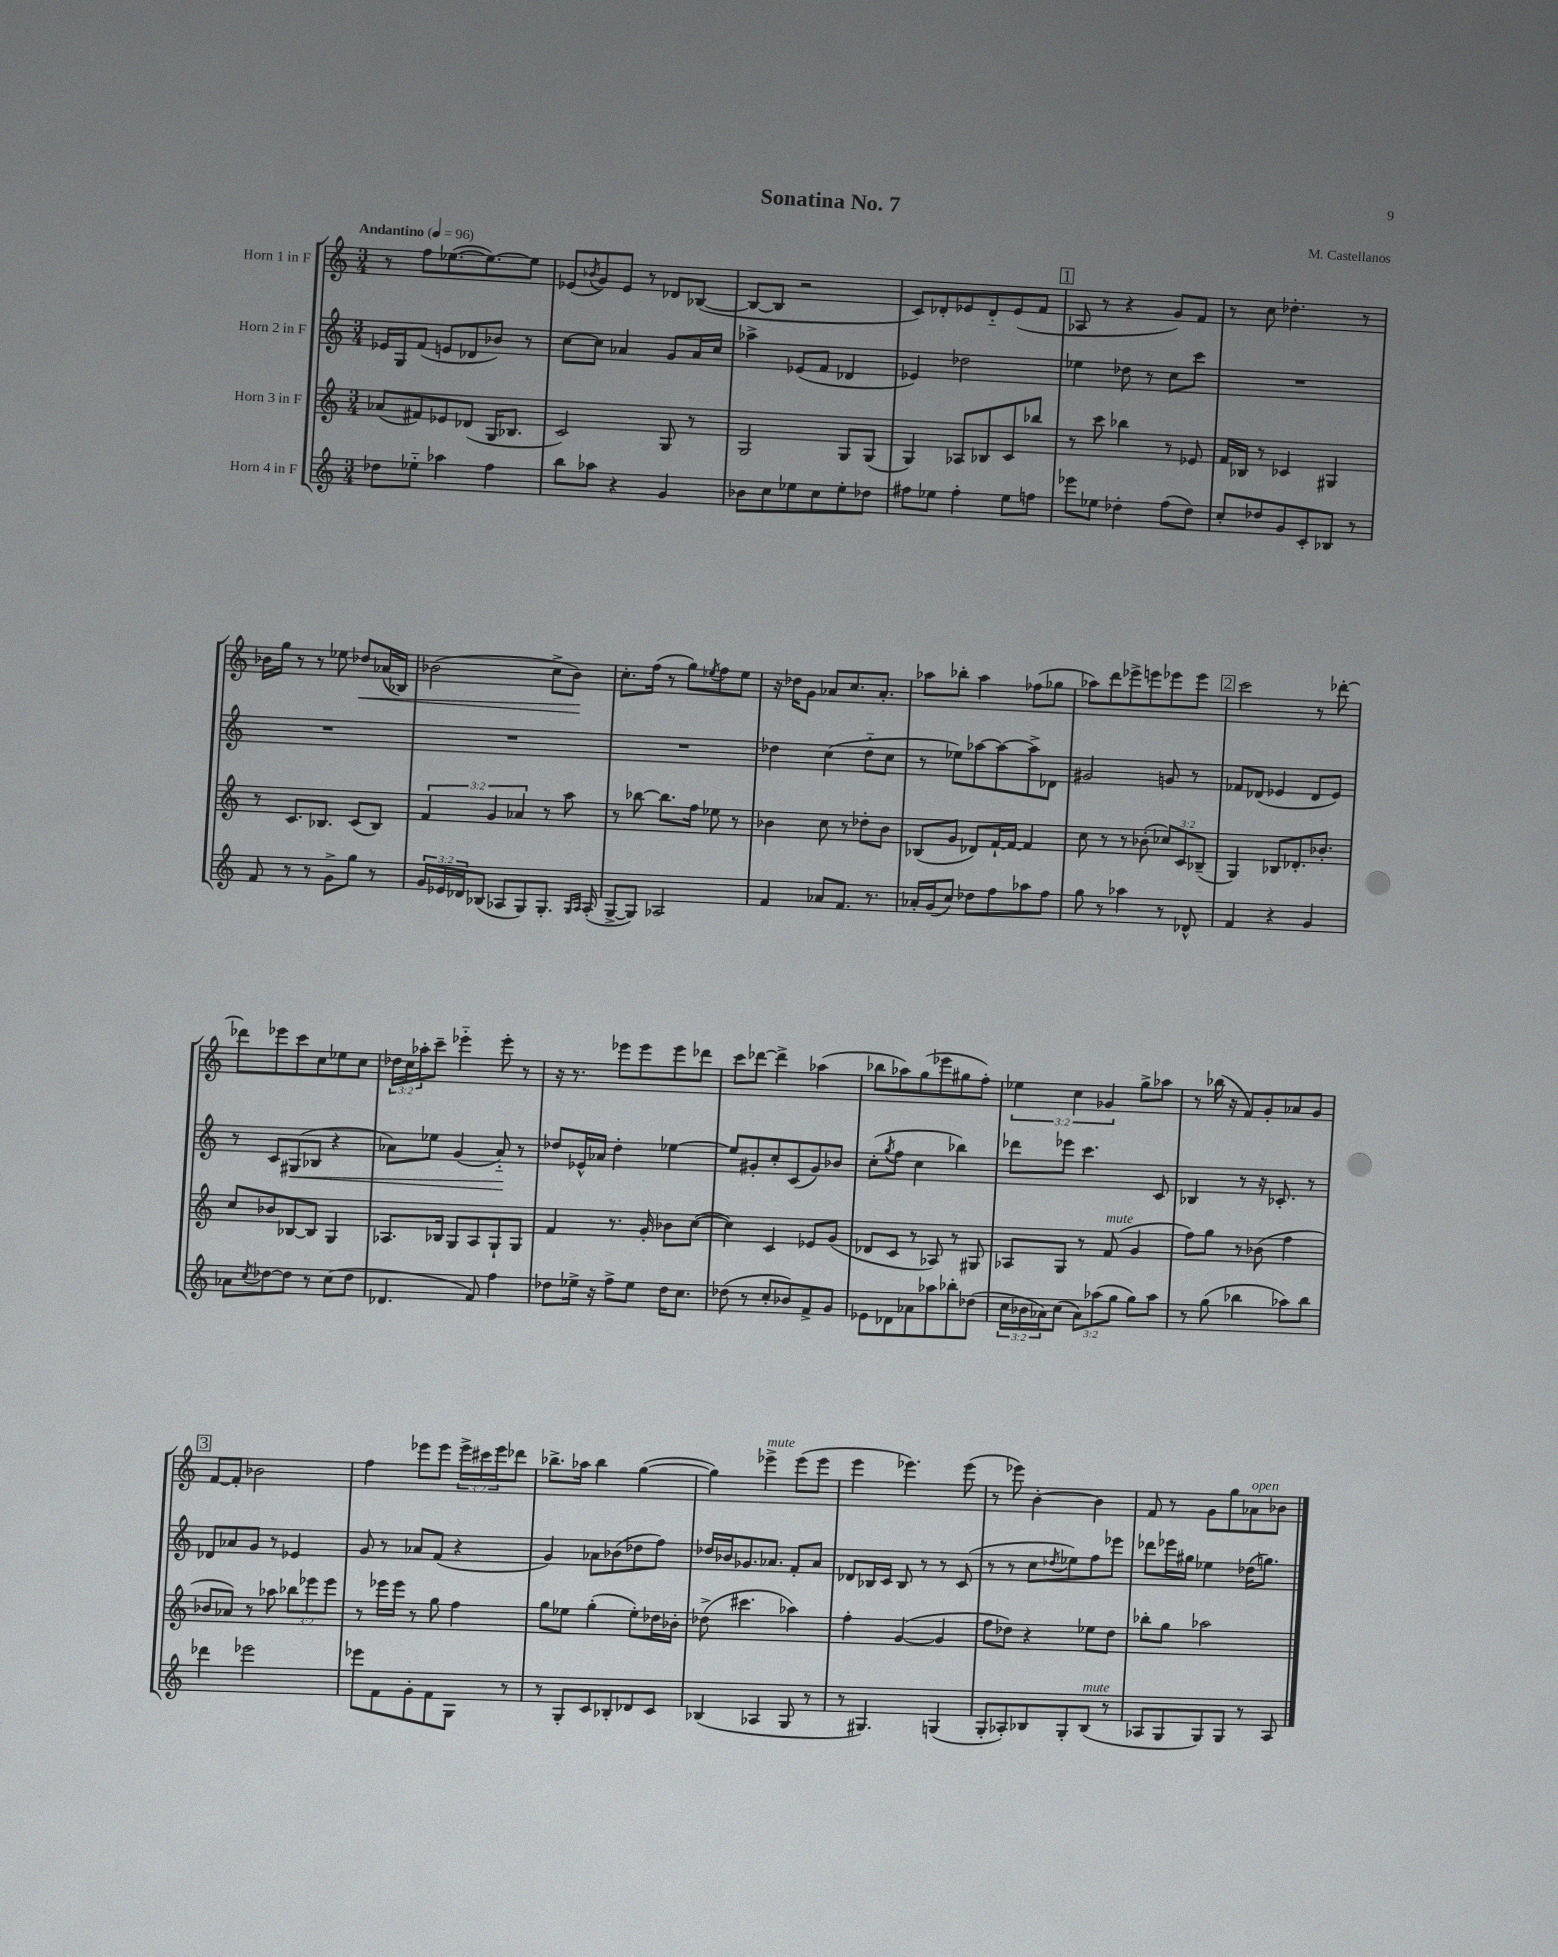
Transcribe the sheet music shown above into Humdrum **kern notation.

**kern	**kern	**kern	**kern
*staff4	*staff3	*staff2	*staff1
*clefG2	*clefG2	*clefG2	*clefG2
*k[]	*k[]	*k[]	*k[]
*M3/4	*M3/4	*M3/4	*M3/4
*MM96	*MM96	*MM96	*MM96
8dd-	(8a-	16e-	8r
.	.	16G	.
8ee-'~	8f#)	(8f	8ff
4aa-	8e-	8e	([8.ee-
.	(8d-	8d-	.
.	.	.	8.ee-_)
4ff	16G	8b-)	.
.	8.B-	.	.
.	.	8r	8ee-]
=	=	=	=
8bb	2c)	[8cc	(8e-
.	.	.	8qb-
8aa-	.	8cc]	8g)
4r	.	4a-	8e-
.	.	.	8r
4g	8G	8g	8d-
.	8r	16a-	([8B-
.	.	16cc	.
=	=	=	=
8b-	2G	4aa-^	8B-_
8cc	.	.	8B-]
8ee-	.	(8e-	2r
8cc	.	8f	.
8ee-'	8G	4d-	.
8dd-	(8G	.	.
=	=	=	=
8ff#	4G)	4e-)	8c)
8ee-	.	.	8d-'
4ff#'	8A-	2dd-	8e-
.	8B-	.	8d-'~
8ee-	8c	.	(8e-
8ff	8bb-	.	8f
=	=	=	=
8eee-	8r	4ee-	8A-
8ee-	8ccc	.	8r
4dd-'	4bb-	8dd-	4r
.	.	8r	.
(8ff	8r	8cc	8g)
8dd-)	8e-	8ccc	8f
=	=	=	=
8cc'	16f	2.r	8r
.	16B-	.	.
8dd-	8r	.	8cc
8g	4c-	.	4.dd-'
8c'	.	.	.
8B-	4G#	.	.
8r	.	.	8r
=	=	=	=
8f	8r	2.r	16b-
.	.	.	16gg
8r	8.c	.	8r
8r	.	.	8r
.	8.B-	.	.
8g^	.	.	8ee-
8gg	(8c	.	8dd-
8r	8B-)	.	(16a-
.	.	.	16B-)
=	=	=	=
24g	6f	2.r	(2b-
24e-	.	.	.
24d-	.	.	.
(8B-	.	.	.
.	6g	.	.
8A-	.	.	.
.	6a-	.	.
8G)	.	.	.
8.G'	8r	.	8cc^
.	8aa	.	8b-)
16qqG	.	.	.
16qqA-	.	.	.
(16A-'	.	.	.
=	=	=	=
[8G^	8r	2.r	8.cc'
8G])	[8bb-	.	.
.	.	.	(16ff
2A-	8.bb-]	.	8r
.	.	.	8gg)
.	16ff	.	.
.	.	.	8qee-
.	8ee-	.	8ff
.	8r	.	8ee-
=	=	=	=
4f	4b-	4dd-	16r
.	.	.	16dd-
.	.	.	8g
8a-	8cc	(4cc	8a-
8.f	8r	.	8.cc
.	8dd-'	8dd-'~	.
8.r	.	.	8.a-'
.	8b-	8cc	.
=	=	=	=
16a-'	(8B-	8r	8aa-
(16g	.	.	.
8cc)	8g	8ee-)	8bb-'
8dd-	8d-)	[8aa-	4aa-
8ff	[16f`	8aa-_	.
.	16f_	.	.
8aa-	4f]	8aa-^]	(8ff-
8ff	.	8d-	8gg-
=	=	=	=
8gg	8cc	2g#	8aa-)
8r	8r	.	8ddd
4aa-	8r	.	8eee-^
.	(8b-'	.	8eee
8r	12cc-)	8g	8eee-
.	12c	.	.
8d-^^	.	8r	8eee-
.	(12B-~	.	.
=	=	=	=
4f	4G)	8f-	2ccc
.	.	(8d-	.
4r	8B-	4e-	.
.	8.d-'	.	.
4g	.	8d-	8r
.	8.b-'	.	.
.	.	8e-)	[8ddd-'
=	=	=	=
8a-	8cc	8r	8ddd-]
8qcc	.	.	.
[8dd-	8b-	8c	8eee-
8dd-]	[8B-	(8G#	8ccc
8r	8B-]	8B-	8cc
(8cc	4G	4r	8ee-
8dd-	.	.	8cc
=	=	=	=
4.d-	8.A-	8a-)	24dd-
.	.	.	24cc
.	.	.	24aa-'
.	.	8ee-	8ccc~
.	16B-	.	.
.	8G	(4g	4eee-'~
8f)	8A-	.	.
4ff	8G`	8a-'~)	8eee-'
.	8G	8r	8r
=	=	=	=
8dd-	4f	8dd-	16r
.	.	.	8.r
16ee-^	.	16e-^^	.
16r	.	16a-	.
8ff^	8.r	4dd-'	8eee-
8ee-	.	.	8eee-
.	16g'	.	.
16dd-	8b-	[4ee-	8eee-
8.cc	.	.	.
.	([8cc	.	8ddd-
=	=	=	=
(8dd-	4cc])	8ee-]	8ccc
8r	.	8g#'	[8ddd-
8cc'	4c	8cc'	4ddd-^]
8b-)	.	(8c	.
8f^	8e-	8g#)	(4aa-
8g	(8g	8b-	.
=	=	=	=
8e-	8d-	(8cc'	8bb-
.	.	8qgg	.
8d-	8c	8ff	8aa-)
8a-	8r	4cc	(8gg
8aa-	8A-)	.	8eee-
8bb-'	8r	4bb-)	8gg#
(8dd-	8G#	.	8ff')
=	=	=	=
24cc	8A-	8ddd-	6ee-
24b-	.	.	.
24a-)	.	.	.
(8cc	8G	8eee-	.
.	.	.	6cc
12a-)	8r	4.ccc	.
(12aa-	.	.	6g-
.	(8f	.	.
12gg	.	.	.
8gg)	4g	.	8gg^
8aa-	.	8c	8aa-
=	=	=	=
8r	8ff)	4B-	8r
(8gg	8gg	.	(16bb-
.	.	.	16r
4bb-	8r	8r	8f)
.	(8b-	16r	8g'
.	.	8.c-'	.
8aa-)	4ff	.	8a-
8bb-	.	8r	8g
=	=	=	=
4ddd-	8b-	8d-	[8f
.	8a-)	8a-	8f']
2eee-	8r	8g	2b-
.	8aa-	8r	.
.	12bb-	4e-	.
.	12eee-	.	.
.	12eee-	.	.
=	=	=	=
8eee-	8r	8g	4ff
8f	16eee-	8r	.
.	16eee-	.	.
8g'	8r	8a-	8eee-
8f	8gg	(8f	8eee-
8G	4ff	4r	24eee-^
.	.	.	24ccc#
.	.	.	24eee-
8r	.	.	8ddd-
=	=	=	=
8r	8gg	4g)	8.bb-^
8G'	8ee-	.	.
.	.	.	16aa-
8c	(4gg'	8a-	4bb-
8B-'	.	(8b-	.
8d-	8ee-')	8dd-	([4gg
8c	16dd-	8ff)	.
.	16b-'	.	.
=	=	=	=
(4B-	(8dd-^	16dd-	4gg])
.	.	16b-	.
.	4.ccc#	8.g-	.
4A-	.	.	4eee-^
.	.	8.a-	.
8G	4aa-)	8f'	(8eee-
8r	.	8a-	8eee-
=	=	=	=
8r	4ff'	8d-	4eee
4.G#)	.	16B-	.
.	.	16c	.
.	([4g	8B-	4.eee-)
.	.	8r	.
(4G	4g]	8r	.
.	.	(8c	(8eee-
=	=	=	=
8G'	8ff	8r	8r
8A-')	8dd-)	8r	8eee-)
8B-	4r	8cc	[4b'
.	.	8qdd-	.
8G'	.	8ee-)	.
(8B-	8ee-	8ff	4b]
8r	8dd-	8eee-	.
=	=	=	=
8A-	8bb-'	8ddd-	8f
8G	8gg	16eee-	8r
.	.	16gg#	.
8G)	2aa-	4ee-	8g
8G	.	.	8gg
8r	.	(16dd-	8a-
.	.	8.gg)	.
8A-	.	.	8b-
==	==	==	==
*-	*-	*-	*-
